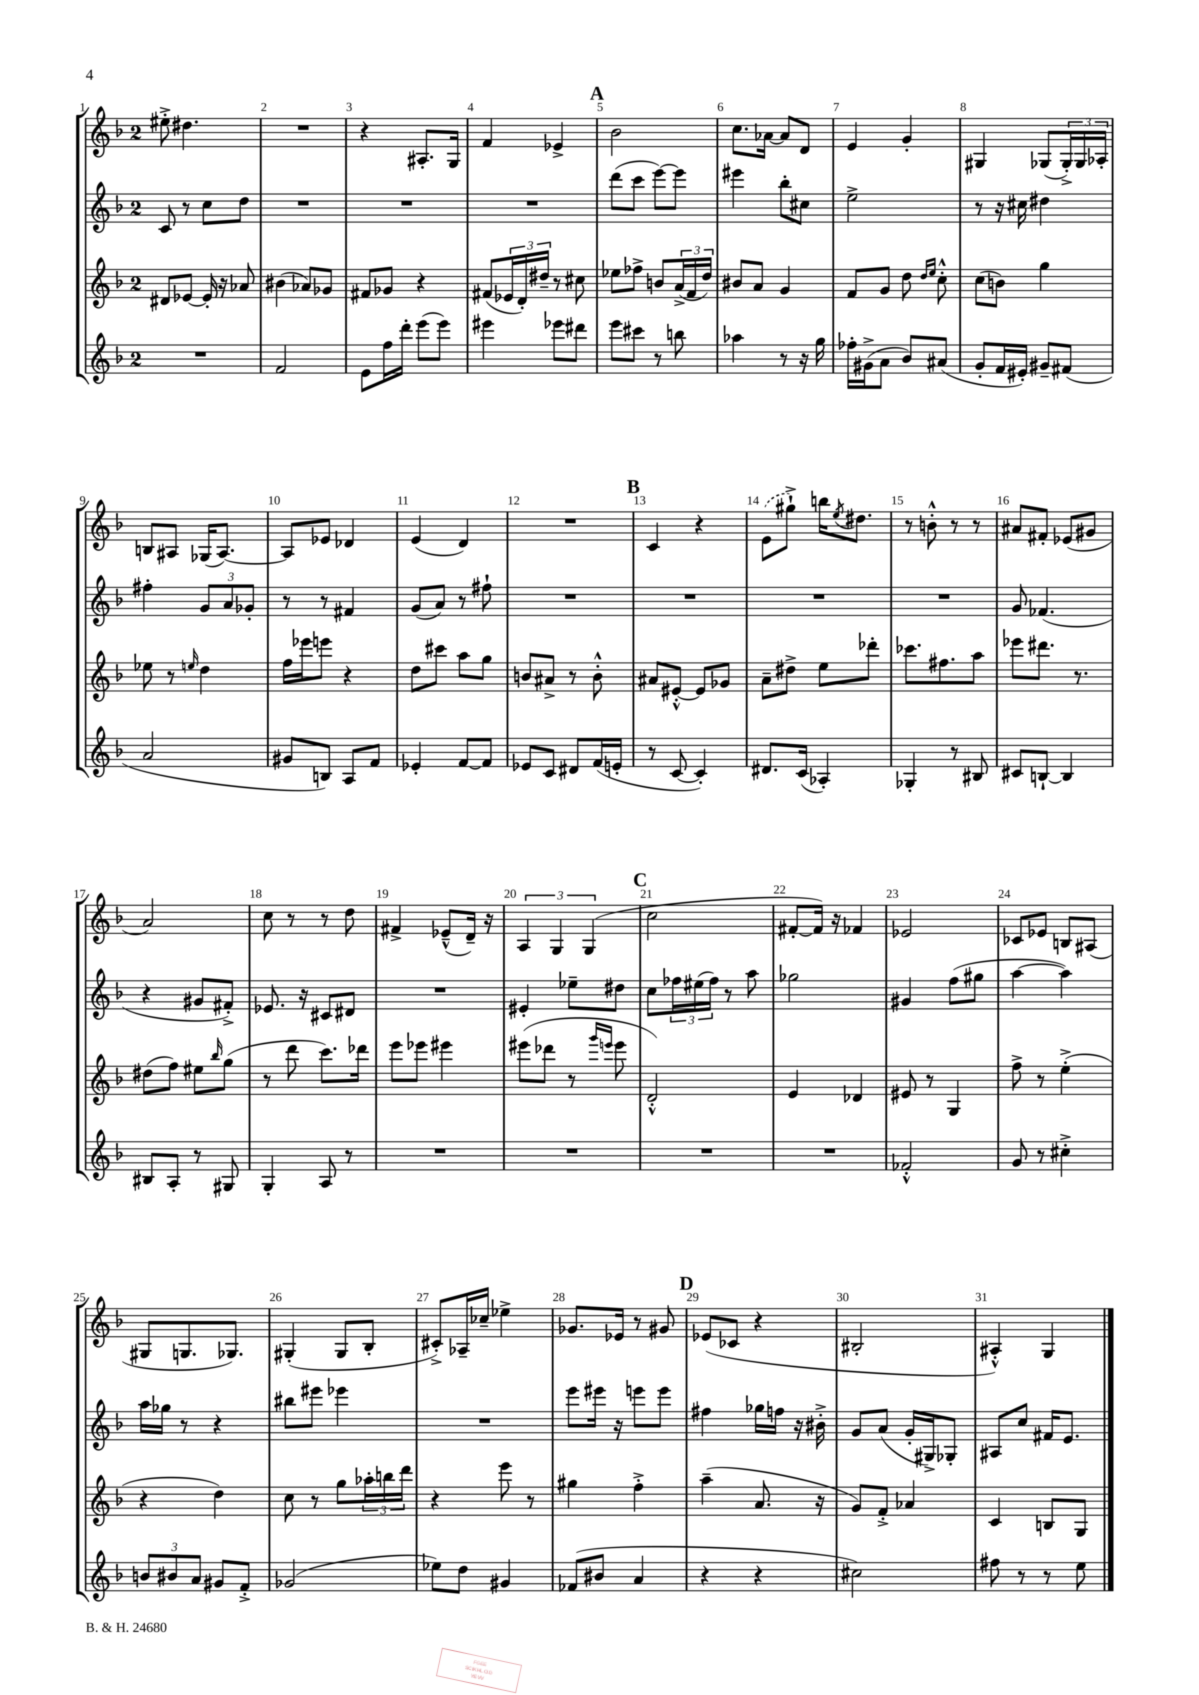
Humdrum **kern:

**kern	**kern	**kern	**kern
*part4	*part3	*part2	*part1
*staff4	*staff3	*staff2	*staff1
*clefG2	*clefG2	*clefG2	*clefG2
*k[b-]	*k[b-]	*k[b-]	*k[b-]
*M2/4	*M2/4	*M2/4	*M2/4
=1	=1	=1	=1
2r	8d#X/L	8c/	8ee#X'^\
.	[8e-X/J	8r	4.dd#X\
.	16e-'/]	8cc\L	.
.	16r	.	.
.	8a-X/	8dd\J	.
=2	=2	=2	=2
2f/	(4b#X\	2r	2r
.	8a-X/L)	.	.
.	8g-X/J	.	.
=3	=3	=3	=3
8e\L	8f#X/L	2r	4r
16ff\L	8g-X/J	.	.
16ddd'\JJ	.	.	.
(8eee\L	4r	.	8.A#X'/L
8eee\J)	.	.	.
.	.	.	16G/Jk
=4	=4	=4	=4
4eee#X\	(8f#X/L	2r	4f/
.	24e-X/L	.	.
.	24d'/)	.	.
.	24dd#X~/JJ	.	.
8eee-X\L	8r	.	4e-X^/
8ddd#X\J	8cc#X\	.	.
!!LO:REH:place=s1:t=A
=5	=5	=5	=5
8eee\L	8ee-X\L	(8ddd\L	2b-\
8ccc#X\J	8ff-X^\J	8ccc\J	.
8r	8bn/L	[8eee\L)	.
8bbn\	(24a^/L	8eee\J]	.
.	24f/	.	.
.	24dd/JJ)	.	.
=6	=6	=6	=6
4aa-X\	8b#X/L	4eee#X\	8.cc\L
.	8a/J	.	.
.	.	.	[16a-X\Jk
8r	4g/	8bb-'\L	8a-/L]
16r	.	8cc#X\J	8d/J
16gg\	.	.	.
=7	=7	=7	=7
16ff-X'\LL	8f/L	2ee^\	4e/
(16g#X^\J	.	.	.
8a\J	8g/J	.	.
8b-/L)	8dd\	.	4g'/
.	16qqdd/LL	.	.
.	16qqee/JJ	.	.
(8a#X/J	8cc'^^\	.	.
=8	=8	=8	=8
8g'/L	(8cc\L	8r	4G#X/
16f/L	8bn\J)	16r	.
16e#X'/JJ)	.	16cc#X\	.
8g#X~/L	4gg\	4dd#X\	(8G-X/L
(8f#X/J	.	.	24G-'^/L)
.	.	.	24G-/
.	.	.	24A-X'/JJ
!!LO:LB:g=z
=9	=9	=9	=9
2a/	8ee-X\	4ff#X'\	8Bn/L
.	8r	.	8A#X/J
.	16qqeen/	.	.
.	4dd\	12g/L	(16G-X/KL
.	.	.	[8.A#/J)
.	.	12a/	.
.	.	12g-X'/J	.
=10	=10	=10	=10
8g#X/L	16ff\LL	8r	8A#/L]
.	16eee-X\J	.	.
8Bn/J)	8eeen\J	8r	8e-X/J
8A/L	4r	4f#X/	4d-X/
8f/J	.	.	.
=11	=11	=11	=11
4e-X'/	8dd\L	(8g/L	(4e/
.	8ccc#X\J	8a/J)	.
[8f/L	8aa\L	8r	4d/)
8f/J]	8gg\J	8ff#X`\	.
=12	=12	=12	=12
8e-X/L	8bn/L	2r	2r
8c/J	8a#X^/J	.	.
8d#X/L	8r	.	.
(16f/L	8b'^^\	.	.
16en'/JJ	.	.	.
!!LO:REH:place=s1:t=B
=13	=13	=13	=13
8r	8a#X/L	2r	4c/
[8c/	[8e#X'^^/J	.	.
4c'/])	8e#/L]	.	4r
.	8g-X/J	.	.
=14	=14	=14	=14
8.d#X/L	8a~\L	2r	(8e\L
.	8dd#X^\J	.	8gg#X`^\J)
(16c/Jk	.	.	.
4A-X'/)	8ee\L	.	16bbn\KL
.	.	.	8qee/
.	.	.	8.dd#X\J
.	8ddd-X'\J	.	.
=15	=15	=15	=15
4G-X'/	8.ccc-X\L	2r	8r
.	.	.	8bn'^^\
.	8.ff#X\	.	.
8r	.	.	8r
8B#X/	8aa\J	.	8r
=16	=16	=16	=16
8c#X/L	8eee-X\L	8g/	8a#X/L
[8Bn`/J	8.ddd#X\J	(4.f-X/	8f#X'/J
4B/]	.	.	(8e-X/L
.	8.r	.	.
.	.	.	8g#X/J
!!LO:LB:g=z
=17	=17	=17	=17
8B#X/L	(8dd#X\L	4r	2a/)
8A'/J	8ff\J)	.	.
8r	8ee#X\L	8g#X/L	.
.	16qqbb-/	.	.
8G#X/	(8gg\J	8f#X'^/J)	.
=18	=18	=18	=18
4G'/	8r	8.e-X/	8cc\
.	8ddd\	.	8r
.	.	16r	.
8A/	8.ccc\L)	8c#X/L	8r
8r	.	8d#X/J	8dd\
.	16ddd-X\Jk	.	.
=19	=19	=19	=19
2r	8eee\L	2r	4f#X^/
.	8eee-X\J	.	.
.	4eee#X\	.	(8e-X~^^/L
.	.	.	16d~/Jk)
.	.	.	16r
=20	=20	=20	=20
2r	(8eee#X\L	4e#X'/	6A/
.	8ddd-X\J	.	.
.	.	.	6G/
.	8r	8ee-X~\L	.
.	.	.	(6G/
.	16qqggg/LL	.	.
.	16qqeeen/JJ	.	.
.	8eee\	8dd#X\J	.
!!LO:REH:place=s1:t=C
=21	=21	=21	=21
2r	2d'^^/)	8cc\L	2cc\
.	.	24ff-X\L	.
.	.	(24ee#X\	.
.	.	24ff-\JJ)	.
.	.	8r	.
.	.	8aa\	.
=22	=22	=22	=22
2r	4e/	2gg-X\	[8f#X'/L
.	.	.	16f#/Jk])
.	.	.	16r
.	4d-X/	.	4f-X/
=23	=23	=23	=23
2f-X'^^/	8e#X/	4g#X/	2e-X/
.	8r	.	.
.	4G/	(8ff\L	.
.	.	8gg#X\J	.
=24	=24	=24	=24
8g/	8ff^\	[4aa\	8c-X/L
8r	8r	.	8e-X/J
4cc#X'^\	(4ee'^\	4aa\])	8Bn/L
.	.	.	(8A#X/J
!!LO:LB:g=z
=25	=25	=25	=25
12bn/L	4r	16aa\LL	8G#X/L
.	.	16gg-X\JJ	.
12b#X/	.	.	.
.	.	8r	8.Gn/
12a/J	.	.	.
8g#X/L	4dd\)	4r	.
.	.	.	8.G-X/J)
8f'^/J	.	.	.
=26	=26	=26	=26
(2g-X/	8cc\	8bb#X\L	(4G#X'/
.	8r	8eee#X\J	.
.	8gg\L	4eee-X\	8G#/L
.	24aa-X'\L	.	8B-'/J
.	24bbn\	.	.
.	24ddd\JJ	.	.
=27	=27	=27	=27
8ee-X\L)	4r	2r	8c#X'^/L)
8dd\J	.	.	16A-X~/L
.	.	.	16cc-X~/JJ
4g#X/	8eee\	.	4ee-X^\
.	8r	.	.
=28	=28	=28	=28
(8f-X/L	4gg#X\	8eee\L	8.g-X/L
8b#X/J	.	16eee#X\Jk	.
.	.	16r	16e-X/Jk
4a/	4ff'^\	8eeen\L	8r
.	.	8eee\J	8g#X/
!!LO:REH:place=s1:t=D
=29	=29	=29	=29
4r	(4aa~\	4ff#X\	(8e-X/L
.	.	.	8c-X/J
4r	8.a/	16gg-X\LL	4r
.	.	16ffn\JJ	.
.	.	16r	.
.	16r	16b#X'^\	.
=30	=30	=30	=30
2cc#X\)	8g/L)	8g/L	2B#X'/
.	8f'^/J	(8a/J	.
.	4a-X/	16g'/LL	.
.	.	16G#X^/J)	.
.	.	8G-X'/J	.
=31	=31	=31	=31
8ff#X\	4c/	8A#X/L	4A#X'^^/)
8r	.	8cc/J	.
8r	8Bn/L	16f#X/KL	4G/
.	.	8.e/J	.
8ee\	8G/J	.	.
==	==	==	==
*-	*-	*-	*-
